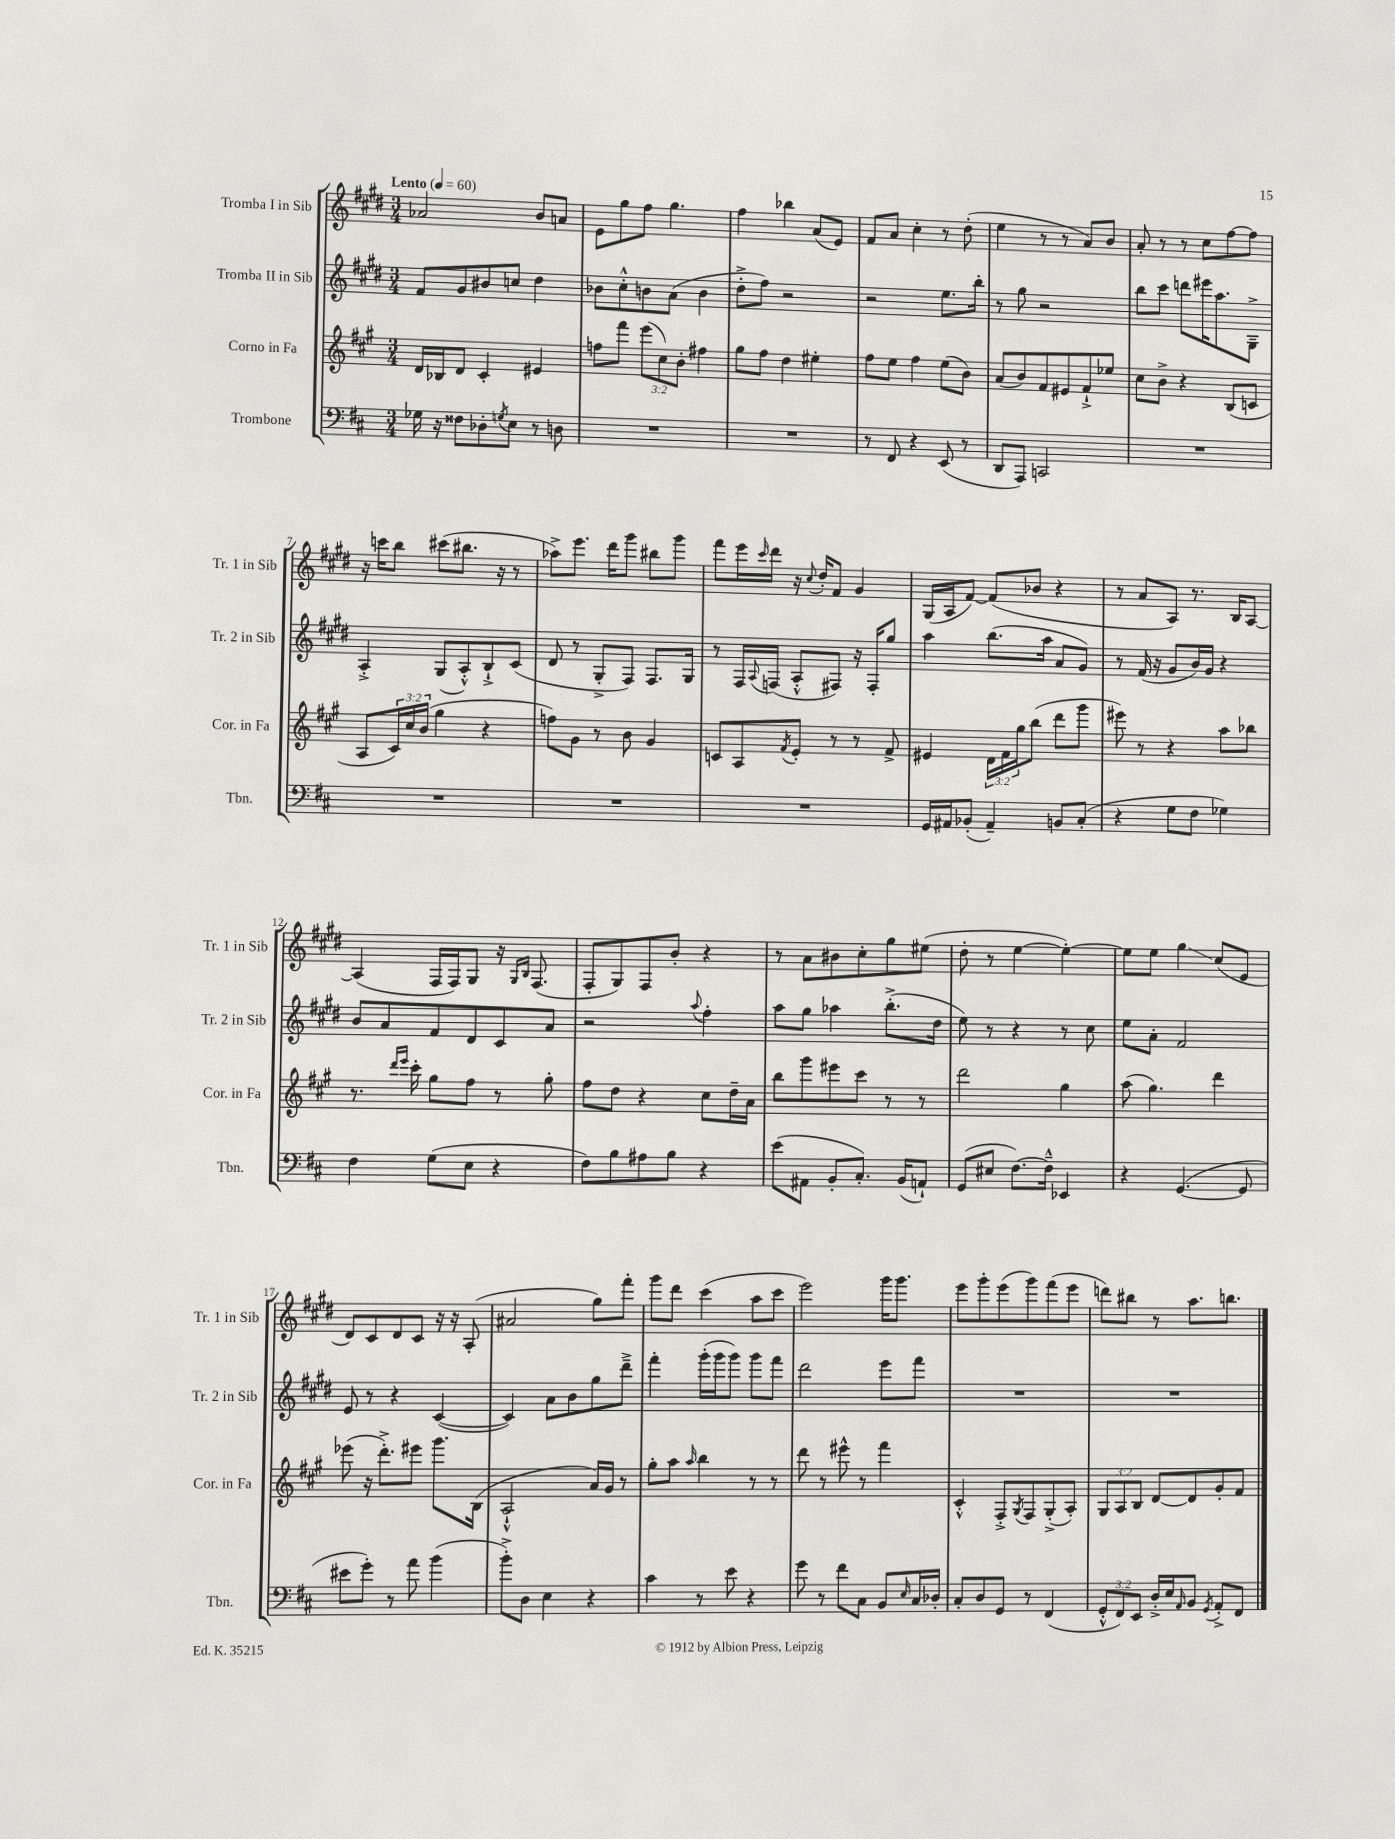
<<
\new StaffGroup <<
\new Staff = "s0" \with { instrumentName = "Tromba I in Sib" shortInstrumentName = "Tr. 1 in Sib" } {
    \clef treble \key e \major \numericTimeSignature \time 3/4 \tempo "Lento" 4 = 60
    aes'2 b'8 a'8 |
    e'8 gis''8 fis''8 gis''4. |
    fis''4 bes''4 a'8( e'8) |
    fis'8 a'8 cis''4-. r8 dis''8-.( |
    e''4 r8 r8 a'8) b'8 |
    a'8-. r8 r8 cis''8 fis''8~ fis''8 |
    r16 c'''16 b''8 cis'''8( bis''8. r16 r8 |
    aes''8->) e'''8. dis'''16 gis'''8 bis''8 gis'''8 |
    fis'''8 e'''16 \grace { cis'''16 } dis'''16 r16 \appoggiatura { cis''8 } dis''16-. fis'8 gis'4 |
    gis16( a16 fis'8~) fis'8( bes'8 r4 |
    r8 a'8 a8) r8. b16 a8~ |
    a4( fis16 fis16) gis8 r16 \grace { gis16 b16 } fis8.( |
    fis8-. gis8) fis8 b'8-. r4 |
    r8 a'8 bis'8 cis''8-. gis''8 eis''8( |
    dis''8-. r8 e''4~ e''4~-.) |
    e''8 e''8 gis''4\glissando cis''8( e'8 |
    dis'8) cis'8 dis'8 cis'8 r16 r16 a8-.( |
    ais'2 gis''8) fis'''8-. |
    gis'''8 dis'''8 cis'''4( a''8 cis'''8 |
    e'''2) gis'''16 gis'''8. |
    e'''8 gis'''8-. e'''8( gis'''8) fis'''8( e'''8 |
    d'''8) bis''8 r8 a''8. b''8. \bar "|." |
}
\new Staff = "s1" \with { instrumentName = "Tromba II in Sib" shortInstrumentName = "Tr. 2 in Sib" } {
    \clef treble \key e \major \numericTimeSignature \time 3/4
    fis'8 gis'8 bis'8 c''8 dis''4 |
    bes'8 cis''8-.-^ b'8 a'8( b'4 |
    dis''8-.-> fis''8) r2 |
    r2 e''8. b''16-. |
    r8 gis''8 r2 |
    b''8 cis'''8 d'''8 eis'''16 a''8. gis8---> |
    a4-.-> gis8( a8-.-^) b8-!-> cis'8( |
    dis'8 r8 gis8-.-> fis8) fis8. gis16 |
    r8 fis16 \appoggiatura { a8 } f16( a8-.-^ fis8) r16 fis16-. gis''8 |
    a''4 b''8.( a''16 a'8 gis'8) |
    r8 fis'16( r16 gis'8 b'16) gis'16 r4 |
    b'8 a'8 fis'8 dis'8 cis'8 a'8 |
    r2 \appoggiatura { a''8 } fis''4-. |
    a''8 gis''8 aes''4 b''8.-.->( dis''16 |
    e''8) r8 r4 r8 cis''8 |
    e''8 a'8-. fis'2 |
    e'8 r8 r4 cis'4~( |
    cis'4) a'8 b'8 gis''8 dis'''8---> |
    fis'''4-. gis'''16-.( gis'''16 gis'''8) gis'''8 fis'''8 |
    dis'''2 e'''8 fis'''8 |
    R2. |
    R2. \bar "|." |
}
\new Staff = "s2" \with { instrumentName = "Corno in Fa" shortInstrumentName = "Cor. in Fa" } {
    \clef treble \key a \major \numericTimeSignature \time 3/4 \override Staff.TupletNumber.text = #tuplet-number::calc-fraction-text
    d'16 bes16 d'8 cis'4-. eis'4 |
    f''8 fis'''8 \tuplet 3/2 { e'''8( cis''8) b'8-. } fis''4 |
    gis''8 fis''8 d''4 eis''4-. |
    fis''8 e''8 fis''4 e''8( b'8) |
    a'8( b'8) fis'8 eis'8 fis'8-!-> ees''8 |
    cis''8 b'8-> r4 b8( c'8 |
    a8 \tuplet 3/2 { cis'16) cis''16 b'16( } gis''4 r4 |
    f''8) gis'8 r8 b'8 gis'4 |
    c'8 a8 \acciaccatura { fis'8 } e'8-. r8 r8 fis'8-> |
    eis'4 \tuplet 3/2 { d'16 fis'16 gis''16 } b''8( d'''8 gis'''8 |
    eis'''8) r8 r4 a''8 bes''8 |
    r8. \grace { d'''16 e'''16 } cis'''16-. gis''8 fis''8 r8 gis''8-. |
    fis''8 d''8 r4 cis''8 d''16-- a'16 |
    b''8 gis'''8 eis'''8 cis'''8 r8 r8 |
    d'''2 gis''4 |
    a''8( gis''4.) d'''4 |
    ees'''8( r16 d'''8.-.->) eis'''8 gis'''8. b16( |
    a2-!-^ a'16) gis'16 r8 |
    gis''8-. a''8 \grace { a''16 } b''4 r8 r8 |
    d'''8 r8 eis'''8-^ r8 fis'''4 |
    cis'4-.-^ fis8-.-> \acciaccatura { gis8 } fis8 gis8-.->( a8-.) |
    \tuplet 3/2 { gis8 a8 b8 } d'8~ d'8 gis'8-. fis'8 \bar "|." |
}
\new Staff = "s3" \with { instrumentName = "Trombone" shortInstrumentName = "Tbn." } {
    \clef bass \key d \major \numericTimeSignature \time 3/4 \override Staff.TupletNumber.text = #tuplet-number::calc-fraction-text
    ges16 r16 fisis8 des8-. \acciaccatura { g8 } e8 r8 d8 |
    R2. |
    R2. |
    r8 fis,8 r4 e,8( r8 |
    d,8 a,,8) c,2 |
    R2. |
    R2. |
    R2. |
    R2. |
    g,16 ais,16 bes,8-.( ais,4--) b,8 cis8-.( |
    r4 g8 fis8 ges4) |
    fis4 g8( e8 r4 |
    fis8) b8 ais8 b8 r4 |
    e'8( ais,8 b,8-. cis8.-.) b,16( a,8-!) |
    g,8( eis8 fis8.~) fis16---^ ees,4 |
    r4 g,4.~( g,8 |
    eis'8 g'8-.) r8 a'8 b'4( |
    b'8-.->) d8 e4 r4 |
    cis'4 r8 e'8 r4 |
    g'8 r8 fis'8 cis8 b,8 \grace { e16 } cis16 des16-. |
    cis8-. d8 g,8 r8 fis,4( |
    \tuplet 3/2 { g,8-.-^ fis,8) e,8 } d16-.-> e16 \grace { a,16 } b,8 \acciaccatura { g,8 } a,8-.-> fis,8 \bar "|." |
}
>>
>>
